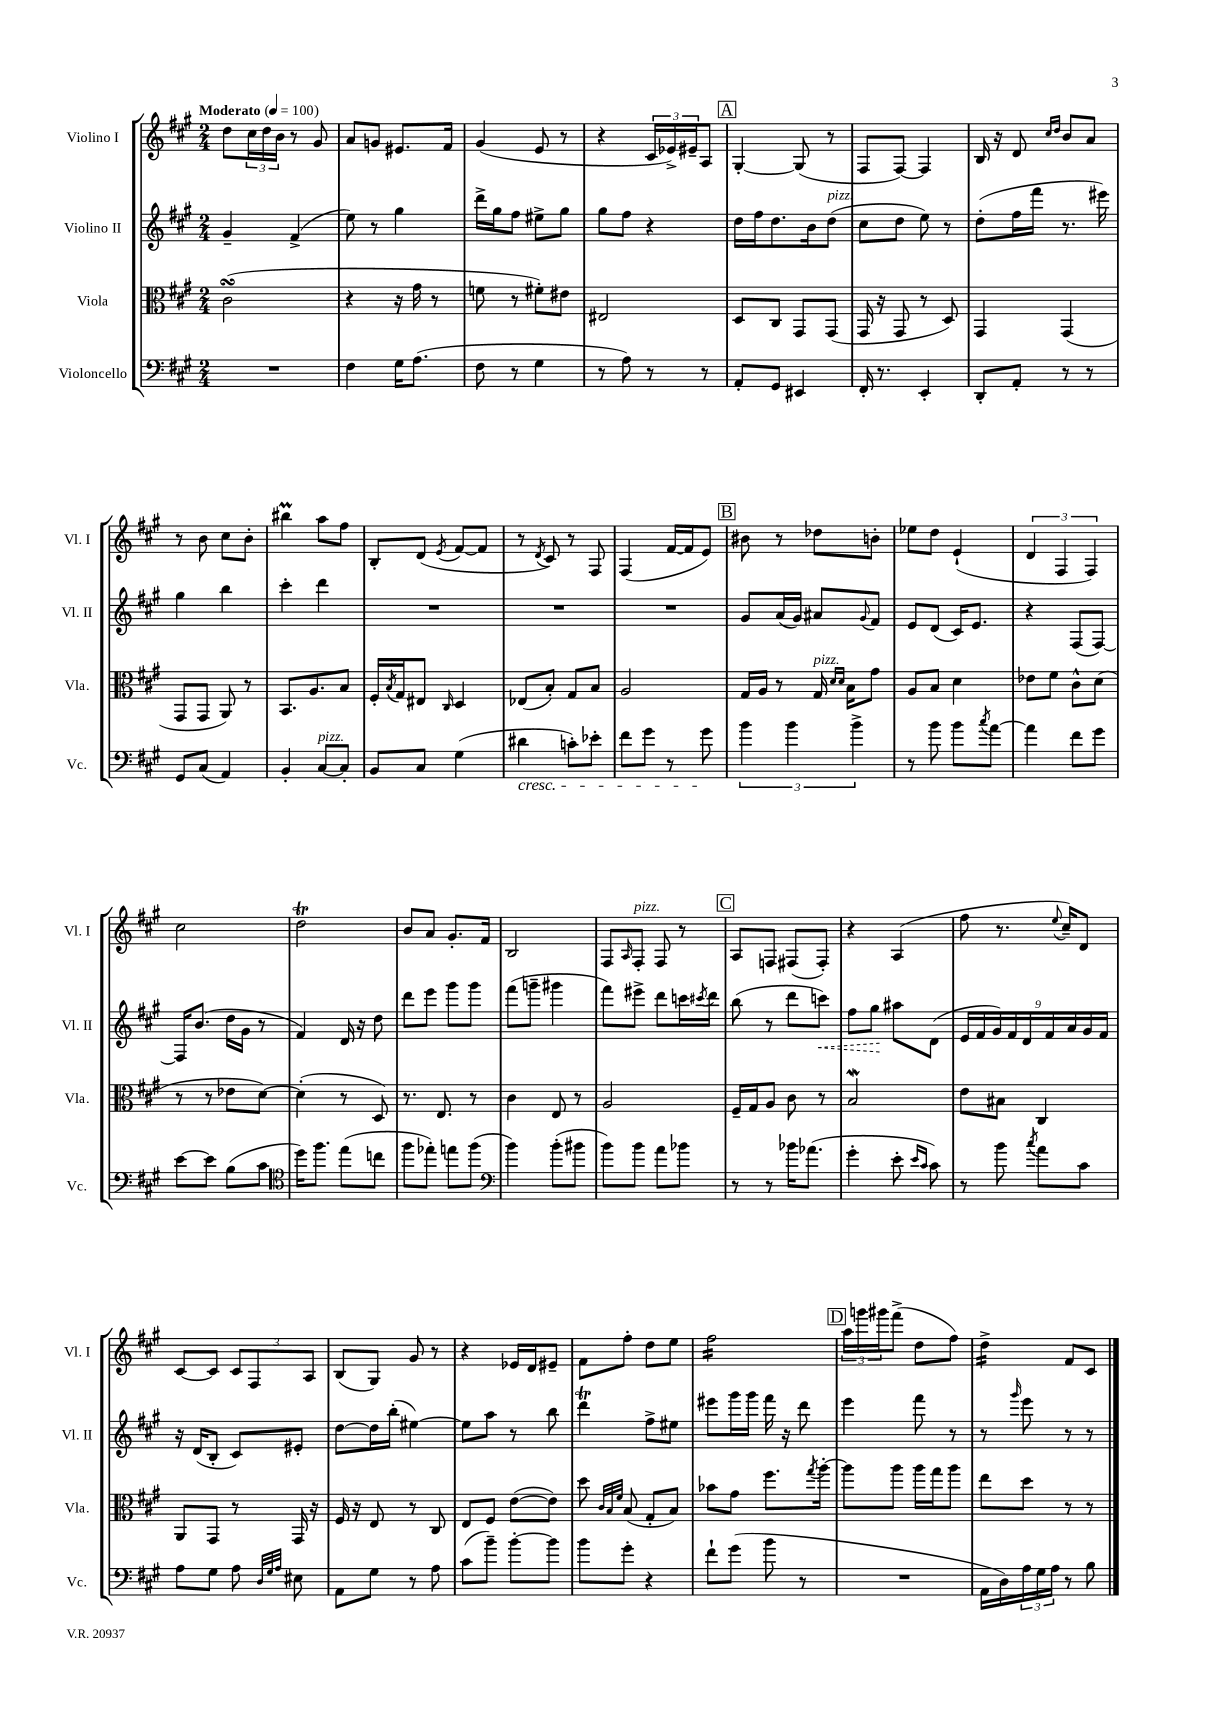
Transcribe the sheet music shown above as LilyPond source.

<<
\new StaffGroup <<
\new Staff = "s0" \with { instrumentName = "Violino I" shortInstrumentName = "Vl. I" } {
    \clef treble \key a \major \numericTimeSignature \time 2/4 \tempo "Moderato" 4 = 100
    d''8 \tuplet 3/2 { cis''16 d''16 b'16 } r8 gis'8 |
    a'8 g'8 eis'8. fis'16 |
    gis'4( e'8 r8 |
    r4 \tuplet 3/2 { cis'16 ees'16->) eis'16-- } a8 |
    \mark \markup { \box "A" } gis4~-. gis8( r8 |
    fis8 fis8~) fis4 |
    b16 r16 d'8 \grace { cis''16 d''16 } b'8 a'8 |
    r8 b'8 cis''8 b'8-. |
    bis''4\prall a''8 fis''8 |
    b8-. d'8( \acciaccatura { e'8 } fis'8~ fis'8 |
    r8 \acciaccatura { d'8 } cis'8) r8 fis8 |
    fis4( fis'16~ fis'16 e'8) |
    \mark \markup { \box "B" } bis'8 r8 des''8 b'8-. |
    ees''8 d''8 e'4-!( |
    \tuplet 3/2 { d'4 fis4 fis4) } |
    cis''2 |
    d''2\trill |
    b'8 a'8 gis'8.-. fis'16 |
    b2 |
    fis8 \grace { a16 } fis8-.^\markup { \italic "pizz." } fis8 r8 |
    \mark \markup { \box "C" } a8 f8 fis8( fis8-.) |
    r4 a4( |
    fis''8 r8. \appoggiatura { e''8 } cis''16--) d'8 |
    cis'8~ cis'8 \tuplet 3/2 { cis'8 fis8 a8 } |
    b8( gis8) gis'8 r8 |
    r4 ees'16 d'16 eis'8-- |
    fis'8 fis''8-. d''8 e''8 |
    fis''2:16 |
    \mark \markup { \box "D" } \tuplet 3/2 { a''16 g'''16 gis'''16 } fis'''8->( d''8 fis''8) |
    d''4:16-> fis'8 cis'8 \bar "|." |
}
\new Staff = "s1" \with { instrumentName = "Violino II" shortInstrumentName = "Vl. II" } {
    \clef treble \key a \major \numericTimeSignature \time 2/4
    gis'4-- fis'4->( |
    e''8) r8 gis''4 |
    d'''16-> gis''16 fis''8 eis''8-> gis''8 |
    gis''8 fis''8 r4 |
    \mark \markup { \box "A" } d''16 fis''16 d''8. b'16 d''8^\markup { \italic "pizz." }( |
    cis''8 d''8 e''8) r8 |
    d''8-.( fis''16 fis'''16 r8. eis'''16) |
    gis''4 b''4 |
    cis'''4-. d'''4 |
    R2 |
    R2 |
    R2 |
    \mark \markup { \box "B" } gis'8 a'16( gis'16) ais'8 \appoggiatura { gis'8 } fis'8 |
    e'8 d'8( cis'16) e'8. |
    r4 fis8( fis8~) |
    fis16 b'8.( d''16 gis'16 r8 |
    fis'4) d'16 r16 d''8 |
    d'''8 e'''8 gis'''8 gis'''8 |
    fis'''8( g'''8-- gis'''4 |
    fis'''8) eis'''8-> d'''8 c'''16 \acciaccatura { cis'''8 } d'''16 |
    \mark \markup { \box "C" } b''8( r8 d'''8 \once \override Hairpin.style = #'dashed-line c'''8\<) |
    fis''8 gis''8\! ais''8 d'8( |
    \tuplet 9/8 { e'16 fis'16 gis'16) fis'16 d'16 fis'16 a'16 gis'16 fis'16 } |
    r16 d'16( b8-. cis'8) eis'8-. |
    d''8~ d''16 b''16-.( eis''4~) |
    eis''8 a''8 r8 b''8 |
    d'''4\trill fis''8-> eis''8 |
    eis'''8 gis'''16 gis'''16 fis'''16 r16 d'''8 |
    \mark \markup { \box "D" } e'''4 fis'''8 r8 |
    r8 \grace { gis'''16 } e'''8 r8 r8 \bar "|." |
}
\new Staff = "s2" \with { instrumentName = "Viola" shortInstrumentName = "Vla." } {
    \clef alto \key a \major \numericTimeSignature \time 2/4
    cis'2\turn( |
    r4 r16 gis'16 r8 |
    f'8 r8 fis'8-.) eis'8 |
    eis2 |
    \mark \markup { \box "A" } d8 cis8 gis,8 gis,8( |
    gis,16 r16 gis,8 r8 d8) |
    gis,4 gis,4( |
    gis,8 gis,8 a,8) r8 |
    b,8. a8. b8 |
    fis16-. \acciaccatura { b8 } gis16 eis8 \grace { cis16 } d4 |
    ees8( b8-.) gis8 b8 |
    a2 |
    \mark \markup { \box "B" } gis16 a16 r8 gis16^\markup { \italic "pizz." } \grace { d'16 d'16 } b16 gis'8 |
    a8 b8 d'4 |
    ees'8 fis'8 cis'8-^ d'8( |
    r8 r8 ees'8 d'8~) |
    d'4-.( r8 d8) |
    r8. e8. r8 |
    cis'4 e8 r8 |
    a2 |
    \mark \markup { \box "C" } fis16-- gis16 a8 cis'8 r8 |
    b2\mordent |
    e'8 bis8 cis4 |
    a,8 gis,8 r8 gis,16 r16 |
    fis16 r16 e8 r8 cis8 |
    e8 fis8 e'8~( e'8) |
    d''8 \grace { cis'32 b32 fis'32 } b8( gis8-. b8) |
    bes'8 gis'8 fis''8. \acciaccatura { gis''8 } a''16~-. |
    \mark \markup { \box "D" } a''8 a''8 a''16 gis''16 a''8 |
    e''8 d''8 r8 r8 \bar "|." |
}
\new Staff = "s3" \with { instrumentName = "Violoncello" shortInstrumentName = "Vc." } {
    \clef bass \key a \major \numericTimeSignature \time 2/4
    R2 |
    fis4 gis16 a8.( |
    fis8 r8 gis4 |
    r8 a8) r8 r8 |
    \mark \markup { \box "A" } a,8-. gis,8 eis,4 |
    fis,16-. r8. e,4-. |
    d,8-. a,8-. r8 r8 |
    gis,8 cis8( a,4) |
    b,4-. cis8~^\markup { \italic "pizz." } cis8-. |
    b,8 cis8 gis4( |
    dis'4\cresc c'8-.) ees'8-. |
    fis'8 gis'8 r8 gis'8\! |
    \mark \markup { \box "B" } \tuplet 3/2 { b'4 b'4 b'4-> } |
    r8 b'8 b'8 \acciaccatura { cis''8 } a'8~ |
    a'4 fis'8 gis'8 |
    e'8~ e'8 b8( cis'8 |
    \clef tenor d''16) fis''8. e''8( c''8 |
    fis''8 ees''8-.) e''8 fis''8( |
    \clef bass b'4) b'8-.( bis'8 |
    b'8) b'8 a'8 bes'8 |
    \mark \markup { \box "C" } r8 r8 bes'16 aes'8.( |
    gis'4-. e'8-. \grace { e'16 cis'16 } cis'8) |
    r8 b'8 \acciaccatura { cis''8 } a'8 cis'8 |
    a8 gis8 a8 \grace { d32 gis32 a32 } eis8 |
    a,8 gis8 r8 a8 |
    cis'8( b'8--) b'8~-. b'8 |
    b'8 gis'8-. r4 |
    fis'8-! gis'8( b'8 r8 |
    \mark \markup { \box "D" } R2 |
    a,16 d16) \tuplet 3/2 { a16 gis16 a16 } r8 b8 \bar "|." |
}
>>
>>
\layout { \context { \Score \remove "Bar_number_engraver" } }
